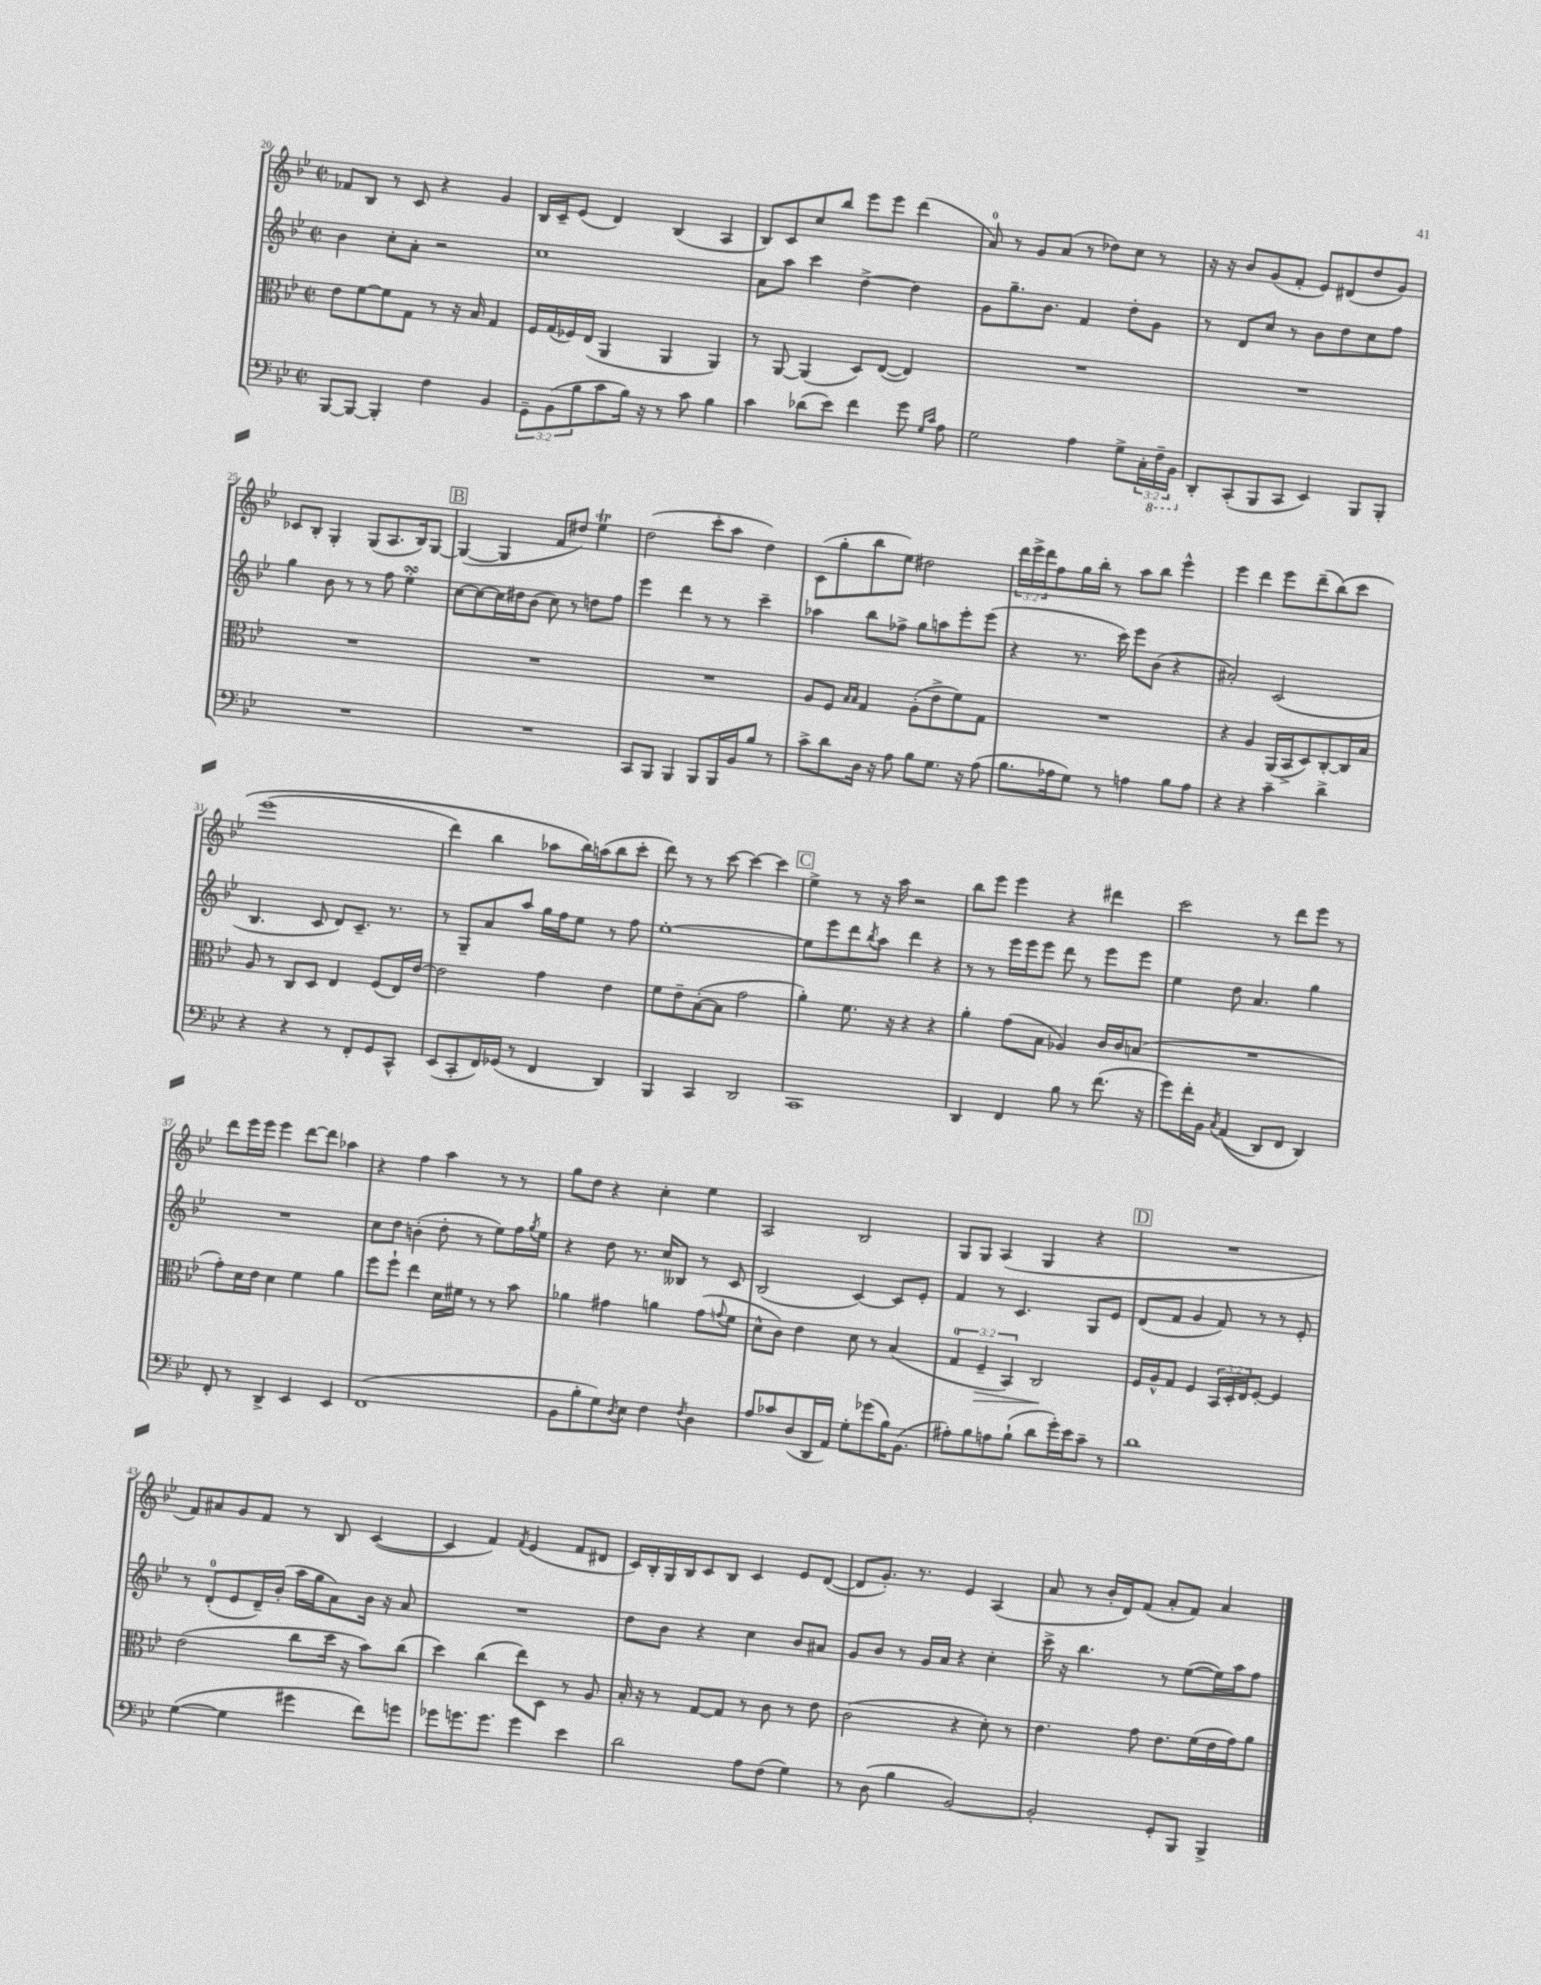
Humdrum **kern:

**kern	**kern	**dynam	**kern	**kern
*part4	*part3	*part3	*part2	*part1
*staff4	*staff3	*staff3	*staff2	*staff1
*clefF4	*clefC3	*	*clefG2	*clefG2
*k[b-e-]	*k[b-e-]	*	*k[b-e-]	*k[b-e-]
*M2/2	*M2/2	*	*M2/2	*M2/2
*met(c|)	*met(c|)	*	*met(c|)	*met(c|)
=20	=20	=20	=20	=20
[8BBB-/L	8e-\L	.	4b-\	8f-X/L
8BBB-/J_	[8f\	.	.	8B-/J
4BBB-'/]	8f\]	.	8cc'\L	8r
.	8G\J	.	8a'\J	8c/
4F\	8r	.	2r	4r
.	16r	.	.	.
.	16B-/	.	.	.
4BB-/	4G/	.	.	4g/
=21	=21	=21	=21	=21
12GG~\L	16F/LL	.	1cc	16B-/LL
.	(16G/	.	.	16c~/J
(12BB-\	.	.	.	.
.	16F-X/)	.	.	(8e-/J
12B-\	.	.	.	.
.	(16E-/JJ	.	.	.
8c\	4AA/	.	.	4d/)
16B-\Jk)	.	.	.	.
16r	.	.	.	.
8r	4AA/	.	.	(4B-/
8c\	.	.	.	.
4B-\	4AA/)	.	.	4A/
=22	=22	=22	=22	=22
4c\	8r	.	8a\L	8B-/L)
.	[8AA/	.	8aa\J	8c/
(8d-X\L	(4AA/]	.	4ccc\	8cc/
8e-\J)	.	.	.	8bb-/J
4f\	8D/L)	.	[4dd^\	8eee-\L
.	([8E-/J	.	.	8eee-\J
8g\	4E-/])	.	4dd\]	(4ddd\
16qqG/LL	.	.	.	.
16qqc/JJ	.	.	.	.
8A\	.	.	.	.
=23	=23	=23	=23	=23
2G\	1r	.	8g\L	8a/)
.	.	.	8.gg~\	8r
.	.	.	.	8g/L
.	.	.	8.b-\J	.
.	.	.	.	(8a/J
4A\	.	.	4f/	8r
.	.	.	.	8dd-X\L)
8G^\L	.	.	8dd'\L	8cc\J
24C'\L	.	.	8g\J	8r
*8ba	*	*	*	*
24FF~\	.	.	.	.
24BBB-\JJ	.	.	.	.
=24	=24	=24	=24	=24
*X8ba	*	*	*	*
8DD'/L	1r	.	8r	16r
.	.	.	.	16r
(8CC'/	.	.	8d/L	8b-/L
8BBB-/	.	.	8cc/J	(8g/
8CC/J	.	.	8r	8f'/J
4EE-/)	.	.	8b-\L	8e-/L)
.	.	.	8dd\	(8d#X/
8BBB-/L	.	.	8cc\	8dd/
8BBB-'/J	.	.	8ff\J	8g/J)
!!LO:LB:g=z
=25	=25	=25	=25	=25
1r	1r	.	4gg\	8c-X/L
.	.	.	.	8B-'/J
.	.	.	8b-\	4G'/
.	.	.	8r	.
.	.	.	8r	(8G/L
.	.	.	8ff\	8.A/
.	.	.	4ee-sSSs'\	.
.	.	.	.	16B-/k)
.	.	.	.	[8G/J
!!LO:REH:place=s1:t=B
=26	=26	=26	=26	=26
1r	1r	.	[8cc\L	(4G/_
.	.	.	8cc\_	.
.	.	.	16cc\L]	4G/]
.	.	.	16dd#X\J	.
.	.	.	(8b-\J	.
.	.	.	8cc\)	8f/L
.	.	.	8r	8dd#X/J)
.	.	.	8ddn\L	4ee-T\
.	.	.	8ff\J	.
=27	=27	=27	=27	=27
8CC/L	1r	.	4eee-\	(2dd\
8BBB-/J	.	.	.	.
4BBB-/	.	.	4ddd\	.
8BBB-/L	.	.	8r	8ccc'\L
16BBB-/L	.	.	8r	8aa\J
16BB-/J	.	.	.	.
8B-/J	.	.	4ccc~\	4dd\)
8r	.	.	.	.
=28	=28	=28	=28	=28
8c^\L	8A/L	.	4aa-X\	(8c\L
8d\	8F/J	.	.	8gg'\
.	16qqB-/LL	.	.	.
.	16qqB-/JJ	.	.	.
16D\Jk	4G/	.	8bb-\L	8bb-\
16r	.	.	.	.
8A\	.	.	8ff-X^\J	8ee-\J)
8B-\L	(8A'\L	.	8gg\L	2dd#X\
8.G\J	8e-^\	.	8aan\	.
.	8f\)	.	8eee-'\	.
16r	.	.	.	.
(8A\	8G\J	.	(8eee-\J	.
=29	=29	=29	=29	=29
8.B-\L	1r	.	4r	24ddd\LL
.	.	.	.	24eee-^\
.	.	.	.	24ddd\J
.	.	.	.	8ff\
16A-X\k	.	.	.	.
8G\J)	.	.	8.r	16gg\L
.	.	.	.	16bb-'\JJ
8r	.	.	.	8r
.	.	.	16ccc\)	.
4An\	.	.	8eee-\L	8aa\L
.	.	.	(8b-\J	8bb-\J
8B-\L	.	.	4r	4eee-^^\
8A\J	.	.	.	.
=30	=30	=30	=30	=30
4r	4r	.	2a#X'/)	4eee-\
4r	4A/	.	.	4ddd\
4c~\	(16AA/LL	.	(2c/	8eee-\L
.	16BB-^/J	.	.	.
.	8D/)	.	.	(8ddd~\
4d^\	[8C'/	.	.	(8bb-\)
.	16C/L]	.	.	8ccc\J
.	16B-/JJ	.	.	.
!!LO:LB:g=z
=31	=31	=31	=31	=31
4r	8A/	.	4.B-/	(1eee-
.	8r	.	.	.
4r	8C/L	.	.	.
.	8D/J	.	8c/	.
8r	4E-/	.	8d/L)	.
8FF'/L	.	.	8.c~/J	.
8GG/	(8F/L	.	.	.
.	.	.	8.r	.
8CC^^/J	16E-/L)	.	.	.
.	[16e-/JJ	.	.	.
=32	=32	=32	=32	=32
(8EE-/L	2e-\]	.	8r	4ddd\)
8CC'/	.	.	8G~/L	.
16FF/L)	.	.	8a/	4bb-\
(16GG-X/JJ	.	.	.	.
8r	.	.	8aa/J	.
4FF/	4g\	.	16gg\LL	8aa-X\L
.	.	.	16ff\J	.
.	.	.	8ee-\J	16bb-\L)
.	.	.	.	(16aan\J
4DD/)	4e-\	.	8r	8bb-\
.	.	.	8ff\	8ccc'\J
=33	=33	=33	=33	=33
4BBB-/	8f\L	.	[1ee-'	8ddd\)
.	8e-~\	.	.	8r
4CC/	([8B-'\	.	.	8r
.	8B-\J]	.	.	[8ccc\
2DD/	2g\	.	.	4ccc\_
.	.	.	.	4ccc\]
!!LO:REH:place=s1:t=C
=34	=34	=34	=34	=34
1CC	4a'\)	.	8ee-\L]	4ee-^\
.	.	.	8eee-\	.
.	8.f\	.	8ddd\	8r
.	.	.	8qbb-/	.
.	.	.	8aa\J	16r
.	16r	.	.	16aa\
.	4r	.	4ddd\	2r
.	4r	.	4r	.
=35	=35	=35	=35	=35
4DD/	4a'\	.	8r	8bb-\L
.	.	.	8r	8eee-\J
4FF/	(8g\L	.	16eee-\LL	4eee-\
.	.	.	16eee-\J	.
.	8B-\J	.	8eee-\J	.
8B-\	4A-X/)	.	8ddd\	4r
8r	.	.	8r	.
(8.f\	16c/LL	.	8eee-\L	4ddd#X\
.	16c/J	.	.	.
.	(8Bn/J	.	8eee-\J	.
16r	.	.	.	.
=36	=36	=36	=36	=36
8g\L)	1r	.	4ee-\	2ccc\
16f'\L	.	.	.	.
16BB-\JJ	.	.	.	.
8qC/	.	.	.	.
((4AA/	.	.	8dd\	.
.	.	.	4.a/	.
8DD/L)	.	.	.	8r
8FF/J	.	.	.	8ddd\L
4DD/)	.	.	4gg\	8eee-\J
.	.	.	.	8r
!!LO:LB:g=z
=37	=37	=37	=37	=37
8FF'/	8g'\L)	.	1r	8ddd\L
8r	16d\L	.	.	16eee-\L
.	16e-\JJ	.	.	16eee-\JJ
4DD^/	4d\	.	.	4eee-\
4EE-/	4f\	.	.	[8ddd\L
.	.	.	.	8ddd\J]
4EE-/	4a\	.	.	4aa-X\
=38	=38	=38	=38	=38
(1FF	8ff\L	.	8cc\L	4r
.	8ff`\J	.	8dd\J	.
.	4ee-\	.	(4bn'\	4ff\
.	16d\LL	.	8dd'\	4aa\
.	16f#X\JJ	.	.	.
.	8r	.	8r	.
.	8r	.	8ee-\L)	8r
.	8b-\	.	16ff\L	8r
.	.	.	8qgg/	.
.	.	.	16ee-\JJ	.
=39	=39	=39	=39	=39
8BB-\L	4a-X\	.	4r	8gg\L
8B-'\	.	.	.	8dd\J
8G\)	4g#X\	.	8dd\	4r
8qD/	.	.	.	.
8E-\J	.	.	8.r	.
4F\	4an\	.	.	4cc'\
.	.	.	16cc/KL	.
.	.	.	8B--X/J	.
8qF/	.	.	.	.
4D\	(8g#\L	.	8r	4ee-\
.	8qqgn/	.	.	.
.	8f\J	.	8c/	.
=40	=40	=40	=40	=40
8A/L	8d^^\L	.	(2B-/	2A/
8c-X/	8c\J)	.	.	.
(8D/	4e-\	.	.	.
16DD/L	.	.	.	.
16AA/JJ)	.	.	.	.
8G'\L	8d\	.	[4c/)	2B-/
(8g-X\	8r	.	.	.
16B-\K)	(4B-/	.	8c/L]	.
(8.BB-\J	.	.	.	.
.	.	.	8e-'/J	.
=41	=41	=41	=41	=41
8A#X'\L)	6G/	.	4f/	8G/L
8B-\	.	.	.	8G/J
!	!	!LO:HP:b	!	!
.	6F~/	>	.	.
8An\	.	.	8r	(4A/
.	6BB-/)	.	.	.
(8B-`\J	.	.	4.c/	.
8d\L	2C/	.	.	4G/
16g'\L)	.	.	.	.
16e-\J	.	.	.	.
8c~\J	.	.	8G/L	4r
8r	.	.	8e-/J	.
.	.	]	.	.
!!LO:REH:place=s1:t=D
=42	=42	=42	=42	=42
1d	16F/LL	.	(8d/L	1r
.	16A^^/J	.	.	.
.	8G/J	.	8f/J	.
.	4F/	.	4g/	.
.	24BB-/LL	.	8f/)	.
.	24D'/	.	.	.
.	24E-/J	.	.	.
.	[8F'/J	.	8r	.
.	4F/]	.	8r	.
.	.	.	8e-'/	.
!!LO:LB:g=z
=43	=43	=43	=43	=43
([4G\	(2e-\	.	8r	8f/L)
.	.	.	(8d'/L	8a#X/
4G\]	.	.	8e-/	8g/
.	.	.	16d~/L)	8f/J
.	.	.	(16b-'/JJ	.
4g#X\	8cc\L	.	16aa\LL	8r
.	.	.	16gg\J	.
.	16dd\Jk	.	8a\)	8B-/
.	16r	.	.	.
8f\L)	8b-\L)	.	16b-\Jk	([4c/
.	.	.	16r	.
8gn\J	(8cc\J	.	8a/	.
=44	=44	=44	=44	=44
8g-X\L	4dd\)	.	1r	4c/]
8.gn\	.	.	.	.
.	(4cc\	.	.	4f/)
8.g\J	.	.	.	.
.	.	.	.	8qf/
4g\	8ee-\L)	.	.	(4e-/
.	8D\J	.	.	.
4e-\	8r	.	.	8f/L
.	8A/	.	.	8d#X/J
=45	=45	=45	=45	=45
2d\	16B-'/	.	8dd\L	16c/LL)
.	16r	.	.	16B-'/
.	8r	.	8b-\J	16G/
.	.	.	.	16B-/J
.	[8G/L	.	4r	8c/
.	8G/J]	.	.	8B-/J
8A\L	8r	.	4cc\	4c/
(8F\J	8c\	.	.	.
4G\)	8r	.	8b-/L	8e-/L
.	8e-\	.	8a#X/J	([8d/J
=46	=46	=46	=46	=46
8r	(2c\	.	8g/L	8d/L]
(8D\	.	.	8b-/J	8.g'/J)
4B-\	.	.	8r	.
.	.	.	.	8.r
.	.	.	16g/LL	.
.	.	.	16a/JJ	.
[2BB-/)	4r	.	4r	4e-/
.	8d'\)	.	4cc'\	(4A/
.	8r	.	.	.
=47	=47	=47	=47	=47
2BB-'/]	4.e-\	.	16ccc^\	8a/
.	.	.	16r	.
.	.	.	4.bb-\	8r
.	.	.	.	16b-'/LL
.	.	.	.	16d/J)
.	8g\	.	.	(8f/J
8GG'/L	8.e-\L	.	8r	8a'/L
8BBB-/J	.	.	([8ee-\L	8f/J)
.	(16f\L	.	.	.
4BBB-^/	16e-\	.	16ee-\L])	4a/
.	16g\J)	.	16aa\J	.
.	8a\J	.	8ff\J	.
==	==	==	==	==
*-	*-	*-	*-	*-
